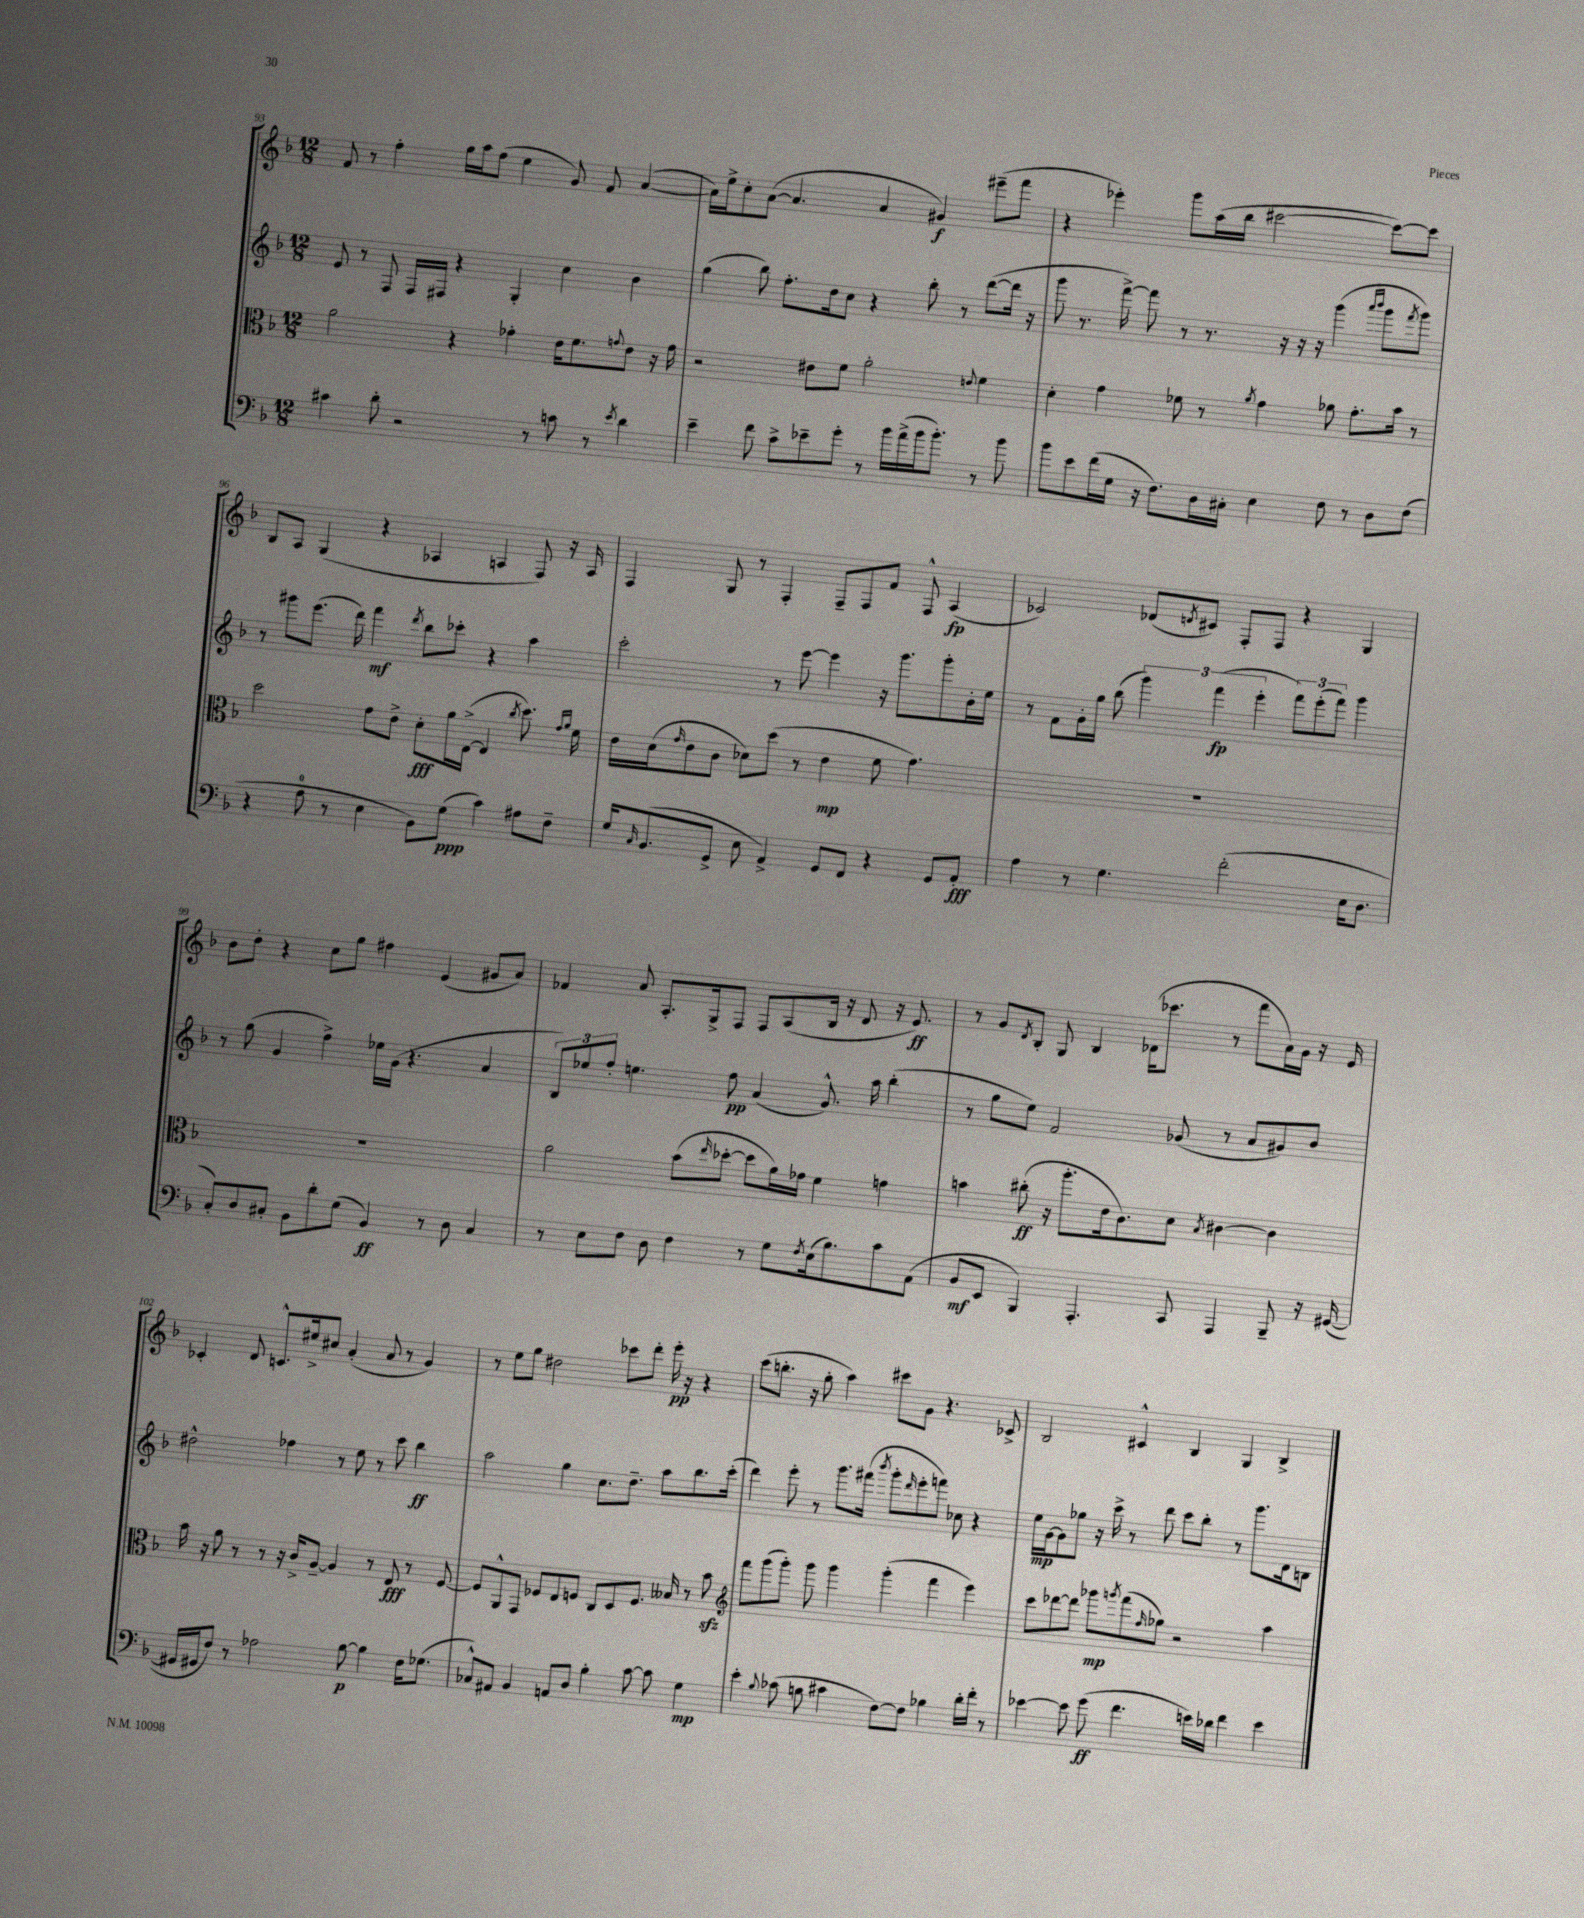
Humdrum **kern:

**kern	**kern	**kern	**kern
*staff4	*staff3	*staff2	*staff1
*clefF4	*clefC3	*clefG2	*clefG2
*k[b-]	*k[b-]	*k[b-]	*k[b-]
*M12/8	*M12/8	*M12/8	*M12/8
4c#	2a	8e	8f
.	.	8r	8r
8d'	.	8F	4ff'
2r	.	16F	.
.	.	16F#	.
.	4r	4r	16gg
.	.	.	16aa
.	.	.	(8ff
.	4g-'	4G'	4ee
8r	.	.	.
8c	16e	4cc	8g)
.	8.f	.	.
8r	.	.	8f
8qe	8qqg	.	.
4d	8e	4b-	([4a
.	16r	.	.
.	16g	.	.
=	=	=	=
4e~	2r	(4gg	16a])
.	.	.	16ee^
.	.	.	8cc'
8f	.	8bb-)	([8a
8c^	.	8.ff'	4.a]
8e-~	8e#	.	.
.	.	16dd	.
8g'	8f	8cc	.
8r	2a'	4r	4a
16b-	.	.	.
(16a^	.	.	.
16b-	.	8bb-'	4g#)
8.b-')	.	.	.
.	.	8r	.
.	8qqe	.	.
8r	4f	([8ddd	(8eee#~
8b-	.	16ddd]	8fff
.	.	16r	.
=	=	=	=
8b-	4d'	8ggg	4r
8e	.	8.r	.
(16f	4g	.	4eee-')
16G	.	[16fff^)	.
16r	.	8fff]	.
8.F)	.	.	.
.	8f-	8r	8ggg
16D	8r	8.r	(16aa
16C#'	.	.	16bb-
.	8qa	.	.
4E	4g	.	[2ccc#
.	.	16r	.
.	.	16r	.
.	.	16r	.
8F	8a-	(4ggg	.
8r	8.g'	.	.
.	.	16qqaaa	.
.	.	16qqbbb-	.
8D	.	8ggg	8ccc#_)
.	16b-	.	.
.	.	8qfff	.
(8F	8r	8ggg)	8ccc#]
=	=	=	=
4r	2dd	8r	8B-
.	.	8ggg#	8A
8A	.	(8.eee	(4G
8r	.	.	.
.	.	16ddd)	.
4E	8g	4fff	4r
.	8e^	.	.
.	.	8qddd	.
8BB-)	8d'	8bb-	4A-
(8G	16a	8ccc-'	.
.	([16E^	.	.
4c)	4E]	4r	4A
.	8qcc	.	.
8A#	8.dd)	4aa	8F)
8F~	.	.	16r
.	16qqg	.	.
.	16qqa	.	.
.	16f	.	16A
=	=	=	=
16G	16e	2ccc'	4F
16qqC	.	.	.
(8.BB-	(16d	.	.
.	16qqg	.	.
.	8e	.	.
8GG^	8c	.	8G
8E	8d-)	.	8r
4AA^)	(8dd	8r	4F'
.	8r	[8eee	.
8GG	4e	4eee]	8F~
8FF	.	.	8F
4r	8f	16r	8f
.	.	8.ggg	.
.	4.g)	.	8F^^
8GG	.	8ggg'	(4A
8AA'	.	16b-'	.
.	.	16ee	.
=	=	=	=
4A	1.r	8r	2c-)
.	.	8f	.
8r	.	16g'	.
.	.	16gg	.
4.G	.	(8bb-	.
.	.	6ggg)	(8d-
.	.	.	8qd
.	.	.	8c#)
.	.	(6fff	.
(2f'	.	.	8F'
.	.	6eee'	.
.	.	.	8F
.	.	12fff)	4r
.	.	(12eee'	.
.	.	12fff)	.
16E	.	4ggg	4G
8.D	.	.	.
=	=	=	=
8C')	1.r	8r	8b-
8D	.	(8gg	8dd'
8C#'	.	4g	4r
8BB-	.	.	.
8d'	.	4ff^)	8cc
(8G	.	.	8gg
4BB-)	.	16ee-	4ff#
.	.	(16g	.
.	.	4.r	.
8r	.	.	(4e
8D	.	.	.
4C#	.	4a	8g#
.	.	.	8a)
=	=	=	=
8r	2a	12B-)	4f-
.	.	12ee-	.
8E	.	.	.
.	.	12ff'	.
8F	.	4.ee	8a
8D	.	.	8.A'
4F	(8b-	.	.
.	.	.	16G^
.	16qqee	.	.
.	[8dd-'	8ff	8F
8r	8dd-]	(4a	8F
8G	16a)	.	(8A
.	16g-	.	.
8qF	.	.	.
(16E	4f	8.g^^)	16B-
8.B-)	.	.	16r
.	.	.	8d
.	.	16aa	.
8c	4g	(4bb-'	16r
.	.	.	8.e)
(8AA	.	.	.
=	=	=	=
8BB-	4b	8r	8r
8EE	.	8gg	8g
.	.	.	8qd
4BBB-)	(8cc#'	8ee)	8B-'
.	16r	2f	8G
.	8.aa'	.	.
4.AAA'	.	.	4B-
.	16e	.	.
.	8.c)	.	.
.	.	.	(16d-
.	.	.	8.ccc-
8CC	8d	(8g-	.
.	8qB-	.	.
4AAA	[4c#	8r	8r
.	.	8a	8fff
8BBB-~	4c#]	8g#)	16a)
.	.	.	16g
16r	.	8b-	16r
([16GG#	.	.	16e
=	=	=	=
16GG#]	16b-	2dd#^^	4c-'
16GG#	16r	.	.
8F)	8a	.	.
8r	8r	.	8d
2A-	8r	.	8.c^^
.	16r	4ff-	.
.	16c^	.	16ee#^
.	[8A~	.	8cc#
.	4A]	8r	(4a'
[8B-	.	8ee	.
4B-]	8r	8r	8a
.	8E	8ccc	8r
16F	8r	4bb-	4g)
(8.G-	.	.	.
.	[8F	.	.
=	=	=	=
8C-^^)	8F]	2aa	8r
8AA#	8AA^^	.	8ee
4BB-	8GG	.	8gg
.	8F-	.	2dd#
8AA	8E	4gg	.
8D	8F	.	.
4B-'	8C	8.cc	.
.	8D	.	8ccc-
.	.	8.dd~	.
[8c	8.F	.	8ddd'
8c]	.	8aa	16eee'
.	16B--	.	16r
4G	8r	8.bb-	4r
.	8b-	.	.
.	.	(16ccc'	.
=	=	=	=
*	*clefG2	*	*
4e'	8fff	4ddd)	(8ccc
.	(8ggg	.	8.bb'
8qqB-	.	.	.
(8c-	8ggg')	8eee'	.
.	.	.	16r
8B	8ggg	8r	8gg'
4c#	4ggg	8.ggg	4aa)
.	.	(16fff#	.
.	.	8qbbb-	.
[8F)	(4ggg'	8ggg'	8ccc#
.	.	16qqddd	.
8F]	.	8eee'	8g
4B-	4fff	8fff)	4.r
.	.	8cc-	.
16d'	4eee)	4r	.
16f'	.	.	.
8r	.	.	8c-^
=	=	=	=
[4e-	8ccc	16ee	2B-
.	.	[16g	.
.	[8ddd-	8g]	.
8e-]	8ddd-]	8gg-	.
(8g	8ggg-	16r	.
.	.	16ccc^	.
.	8qggg	.	.
4.f	(8fff	8r	4c#^^
.	16qqff	.	.
.	8gg-)	8ddd	.
.	2r	8ccc	4B-
16e)	.	8bb-'	.
16d-	.	.	.
4f	.	8r	4G
.	.	8.ggg	.
4e	4aa	.	4B-^
.	.	16d	.
.	.	8B	.
==	==	==	==
*-	*-	*-	*-
